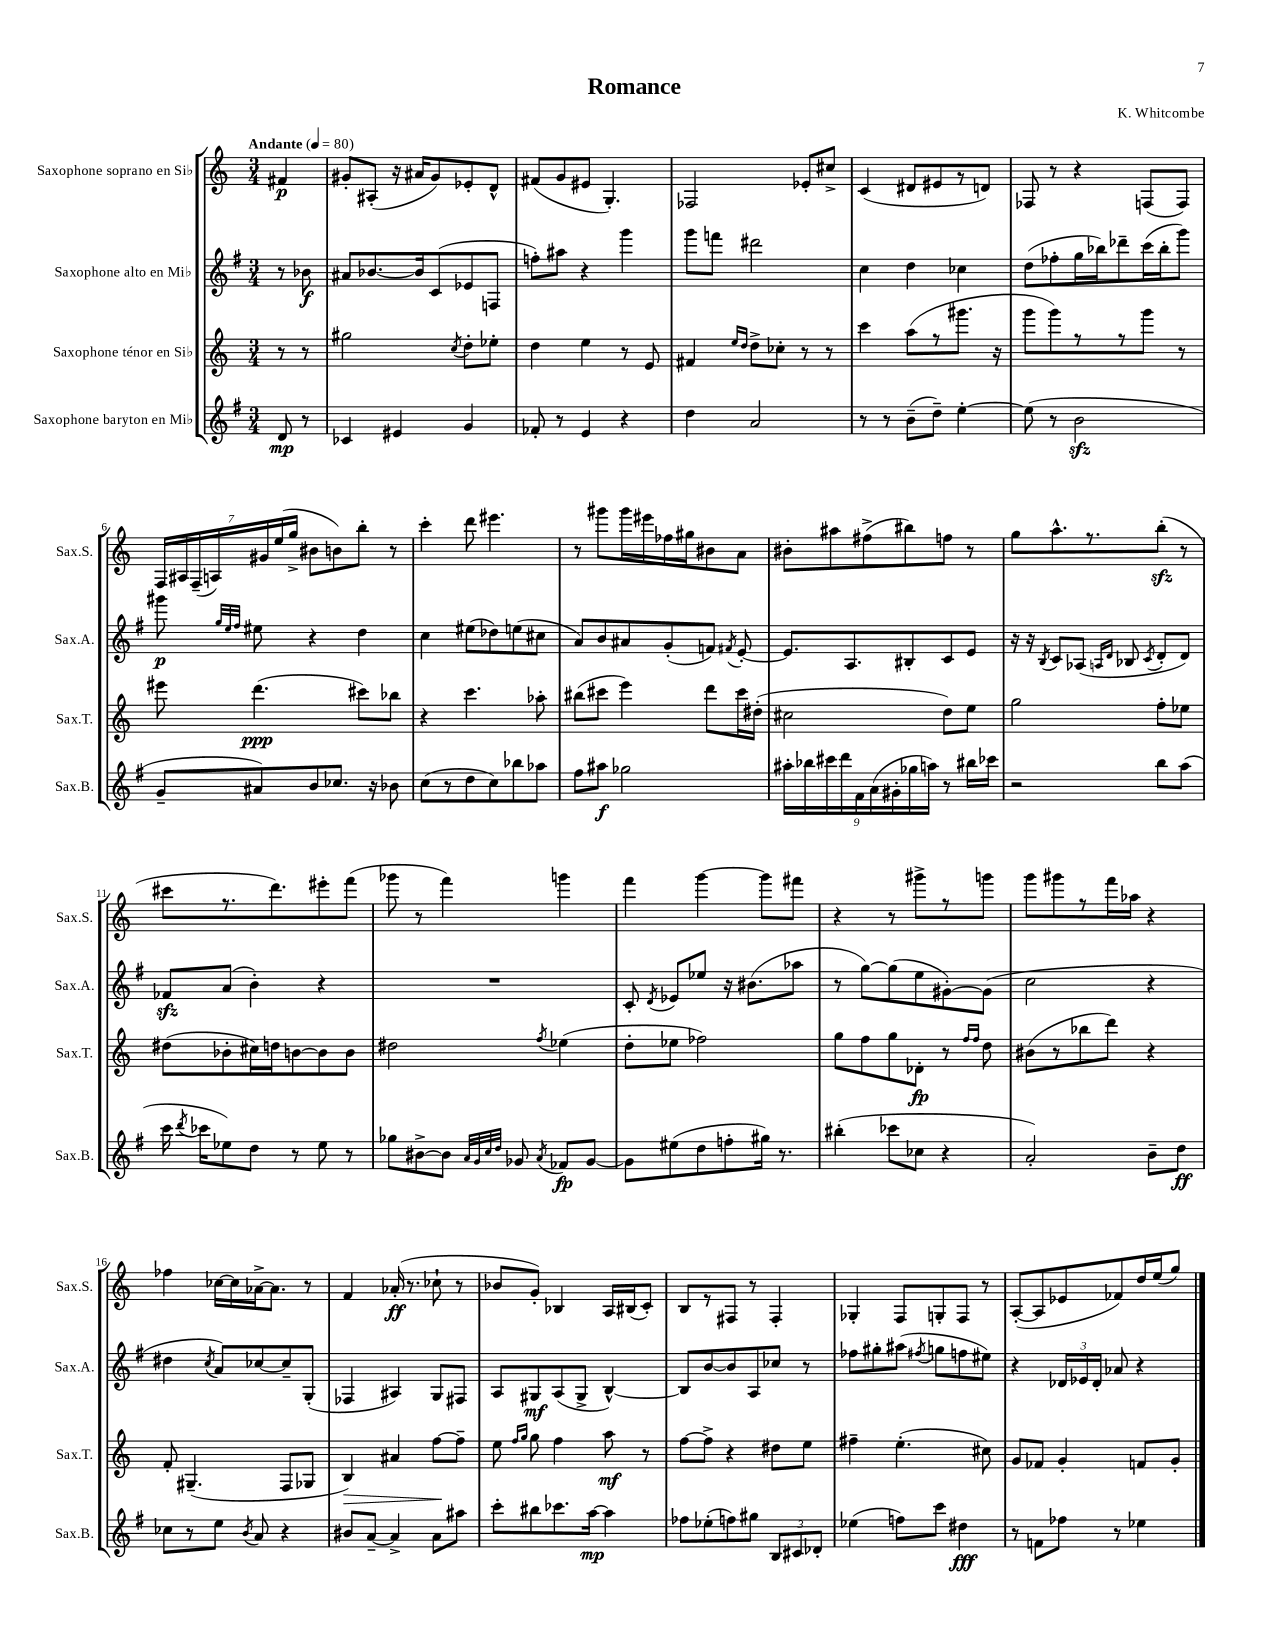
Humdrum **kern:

**kern	**kern	**kern	**kern
*staff4	*staff3	*staff2	*staff1
*clefG2	*clefG2	*clefG2	*clefG2
*k[f#]	*k[]	*k[f#]	*k[]
*M3/4	*M3/4	*M3/4	*M3/4
*MM80	*MM80	*MM80	*MM80
8d/	8r	8r	4f#/
8r	8r	8b-\	.
=	=	=	=
4c-/	2gg#\	8a#/L	8g#'/L
.	.	[8.b-/	(8A#'/J
4e#/	.	.	16r
.	.	16b-/]k	16a#/LK
.	.	(8c/	8g#/)
.	8qcc/	.	.
4g/	8dd'\L	8e-/	8e-'/
.	8ee-'\J	8F/J	8d^^/J
=	=	=	=
8f-'/	4dd\	8ff'\L)	(8f#/L
8r	.	8aa#\J	8g/
4e/	4ee\	4r	8e#/J
.	.	.	4.G'/)
4r	8r	4ggg\	.
.	8e/	.	.
=	=	=	=
4dd\	4f#/	8ggg\L	2F-/
.	.	8fff\J	.
.	16qqee/LL	.	.
.	16qqdd/JJ	.	.
2a/	8dd^\L	2ddd#\	.
.	8cc-'\J	.	.
.	8r	.	8e-'/L
.	8r	.	8cc#^/J
=	=	=	=
8r	4ccc\	4cc\	(4c/
8r	.	.	.
(8b~\L	(8aa\L	4dd\	8d#/L
8dd~\J)	8r	.	8e#/
[4ee'\	8.ggg#\J	4cc-\	8r
.	.	.	8d/J)
.	16r	.	.
=	=	=	=
(8ee\]	8ggg\L	(8dd\L	8F-/
8r	8ggg\)	8ff-'\	8r
2b\	8r	16gg\L	4r
.	.	16bb-\J)	.
.	8r	8ddd-~\	.
.	8ggg\J	(16ccc\L	(8F/L
.	.	16bb-'\J	.
.	8r	8ggg\J)	8F/J)
=	=	=	=
8g~/L	8eee#\	8ggg#\	28F/LL
.	.	.	28A#/
.	.	.	(28F~/
.	.	.	28A/)
.	.	32qqgg/LLL	.
.	.	32qqee/	.
.	.	32qqff#/JJJ	.
8a#/)	(4.ddd\	8ee#\	.
.	.	.	28g#/
.	.	.	(28ee/
.	.	.	28gg^/JJ
8b/	.	4r	8b#\L
8.cc-/J	.	.	8b\)
.	8ccc#\L)	4dd\	8bb'\J
16r	.	.	.
8b-\	8bb-\J	.	8r
=	=	=	=
(8cc\L	4r	4cc\	4ccc'\
8r	.	.	.
8dd\	4.ccc\	(8ee#\L	8ddd\
8cc\)	.	8dd-\)	4.eee#\
8bb-\	.	(8ee\	.
8aa-\J	8aa-'\	8cc#\J	.
=	=	=	=
8ff#\L	(8bb#\L	8a/L)	8r
8aa#\J	8ccc#\J	8b/	8ggg#\L
2gg-\	4eee\)	8a#/	16ggg#\L
.	.	.	16eee#\
.	.	(8g'/	16ff-\
.	.	.	16gg#\J
.	8ddd\L	8f/J)	8b#\
.	.	8qf#/	.
.	16ccc#\L	[8e'/	8a\J
.	(16dd#'\JJ	.	.
=	=	=	=
18aa#'\LL	2cc#\	8.e/]L	8b#'\L
18bb-\	.	.	.
18ccc#\	.	.	.
.	.	.	8aa#\
18ddd\	.	.	.
.	.	8.A/	.
18f#\	.	.	.
.	.	.	(8ff#^\
(18a\	.	.	.
18g#'\	.	.	.
.	.	8B#'/	8bb#\)
18gg-\	.	.	.
18aa\JJ)	.	.	.
8r	8dd\L)	8c/	8ff\J
16bb#\LL	8ee\J	8e/J	8r
16ccc-\JJ	.	.	.
=	=	=	=
2r	2gg\	16r	8gg\L
.	.	16r	.
.	.	8qB/	.
.	.	8c/L	8.aa^^\
.	.	(8A-/J	.
.	.	.	8.r
.	.	16qqA/LL	.
.	.	16qqd/JJ	.
.	.	8B-/	.
.	.	8qc/	.
8bb\L	8ff'\L	8d'/L	(8bb'\J
(8aa\J	8ee-\J	8d/J)	8r
=	=	=	=
16ccc\	(8dd#\L	8f-/L	8ccc#\L
8qddd/	.	.	.
16ccc-\LK	.	.	.
8ee-\)	8b-'\	(8a/J	8.r
8dd\J	16cc#\L)	4b'\)	.
.	16dd\J	.	8.ddd\)
8r	[8b\	.	.
8ee-\	8b\]	4r	8eee#'\
8r	8b\J	.	(8fff\J
=	=	=	=
8gg-\L	2dd#\	2.r	8ggg-\
[8b#^\	.	.	8r
8b#\]J	.	.	4fff\)
32qqa/LLL	.	.	.
32qqg/	.	.	.
32qqcc/	.	.	.
32qqdd/JJJ	.	.	.
8g-/	.	.	.
8qa/	8qff/	.	.
8f-/L	(4ee-\	.	4ggg\
[8g-/J	.	.	.
=	=	=	=
8g-\]L	8dd'\L	8c'/	4fff\
.	.	8qd/	.
(8ee#\	8ee-\J	8e-/L	.
8dd\	2ff-\)	8ee-/J	[4ggg\
8ff'\	.	16r	.
.	.	(8.b#\L	.
16gg#\Jk)	.	.	8ggg\]L
8.r	.	.	.
.	.	8aa-\J	8fff#\J
=	=	=	=
(4bb#'\	8gg\L	8r	4r
.	8ff\	[8gg\L)	.
8ccc-\L	8gg\	(8gg\]	8r
8cc-\J	8d-'\J	8ee\	8ggg#^\L
4r	8r	[8g#'\)	8r
.	16qqff/LL	.	.
.	16qqff/JJ	.	.
.	8dd\	(8g#\]J	8ggg\J
=	=	=	=
2a'/)	(8b#\L	2cc\	8ggg\L
.	8r	.	8ggg#\
.	8bb-\	.	8r
.	8ddd\J)	.	16fff\L
.	.	.	16aa-\JJ
8b~\L	4r	4r	4r
8dd\J	.	.	.
=	=	=	=
8cc-\L	8f'/	4dd#\	4ff-\
8r	(4.G#~/	.	.
.	.	8qcc/	.
8ee\J	.	8a/L)	[16cc-\LL
.	.	.	16cc-\]
8qb/	.	.	.
8a/	.	[8cc-/	[16a-^\J
.	.	.	8.a-\]J
4r	8F/L	8cc-~/]	.
.	8G-/J	(8G'/J	8r
=	=	=	=
8b#/L	4B/)	4F-/	4f/
[8a~/J	.	.	.
4a^/]	4a#/	4A#/)	(16a-'/
.	.	.	8.r
8a\L	[8ff\L	8G/L	8cc-`\
8aa#\J	8ff~\]J	8F#/J	8r
=	=	=	=
8ccc'\L	8ee\	8A/L	8b-/L
.	16qqff/LL	.	.
.	16qqgg/JJ	.	.
8bb#\	8gg\	8G#/	8g'/J)
8.ccc-\	4ff\	(8A/	4B-/
.	.	8G#^/J	.
[16aa\Jk	.	.	.
4aa\]	8aa\	[4B^^/)	16A/LL
.	.	.	(16B#/J
.	8r	.	8c'/J)
=	=	=	=
8ff-\L	[8ff\L	8B/]L	8B/L
(8ee-'\	8ff^\]J	[8b/	8r
8ff\)	4r	8b/]	8F#/J
8gg#\J	.	8A/	8r
12B/L	8dd#\L	8cc-/J	4F#'/
12c#/	.	.	.
.	8ee\J	8r	.
12d-'/J	.	.	.
=	=	=	=
(4ee-\	4ff#~\	8ff-\L	4G-'/
.	.	8gg#'\	.
8ff\L)	(4.ee'\	(8aa#\J	8F/L
.	.	8qff#/	.
8ccc\J	.	8gg\L	8G'/
4dd#\	.	8ff\	8F/J
.	8cc#\)	8ee#\J)	8r
=	=	=	=
8r	8g/L	4r	([8A'/L
8f\L	8f-/J	.	8A/]
8ff-\J	4g'/	24d-/LL	8e-/
.	.	24e-/	.
.	.	24d-'/JJ	.
8r	.	8a-/	8f-/)
4ee-\	8f/L	4r	16dd/L
.	.	.	(16ee/J
.	8g'/J	.	8gg/J)
==	==	==	==
*-	*-	*-	*-
